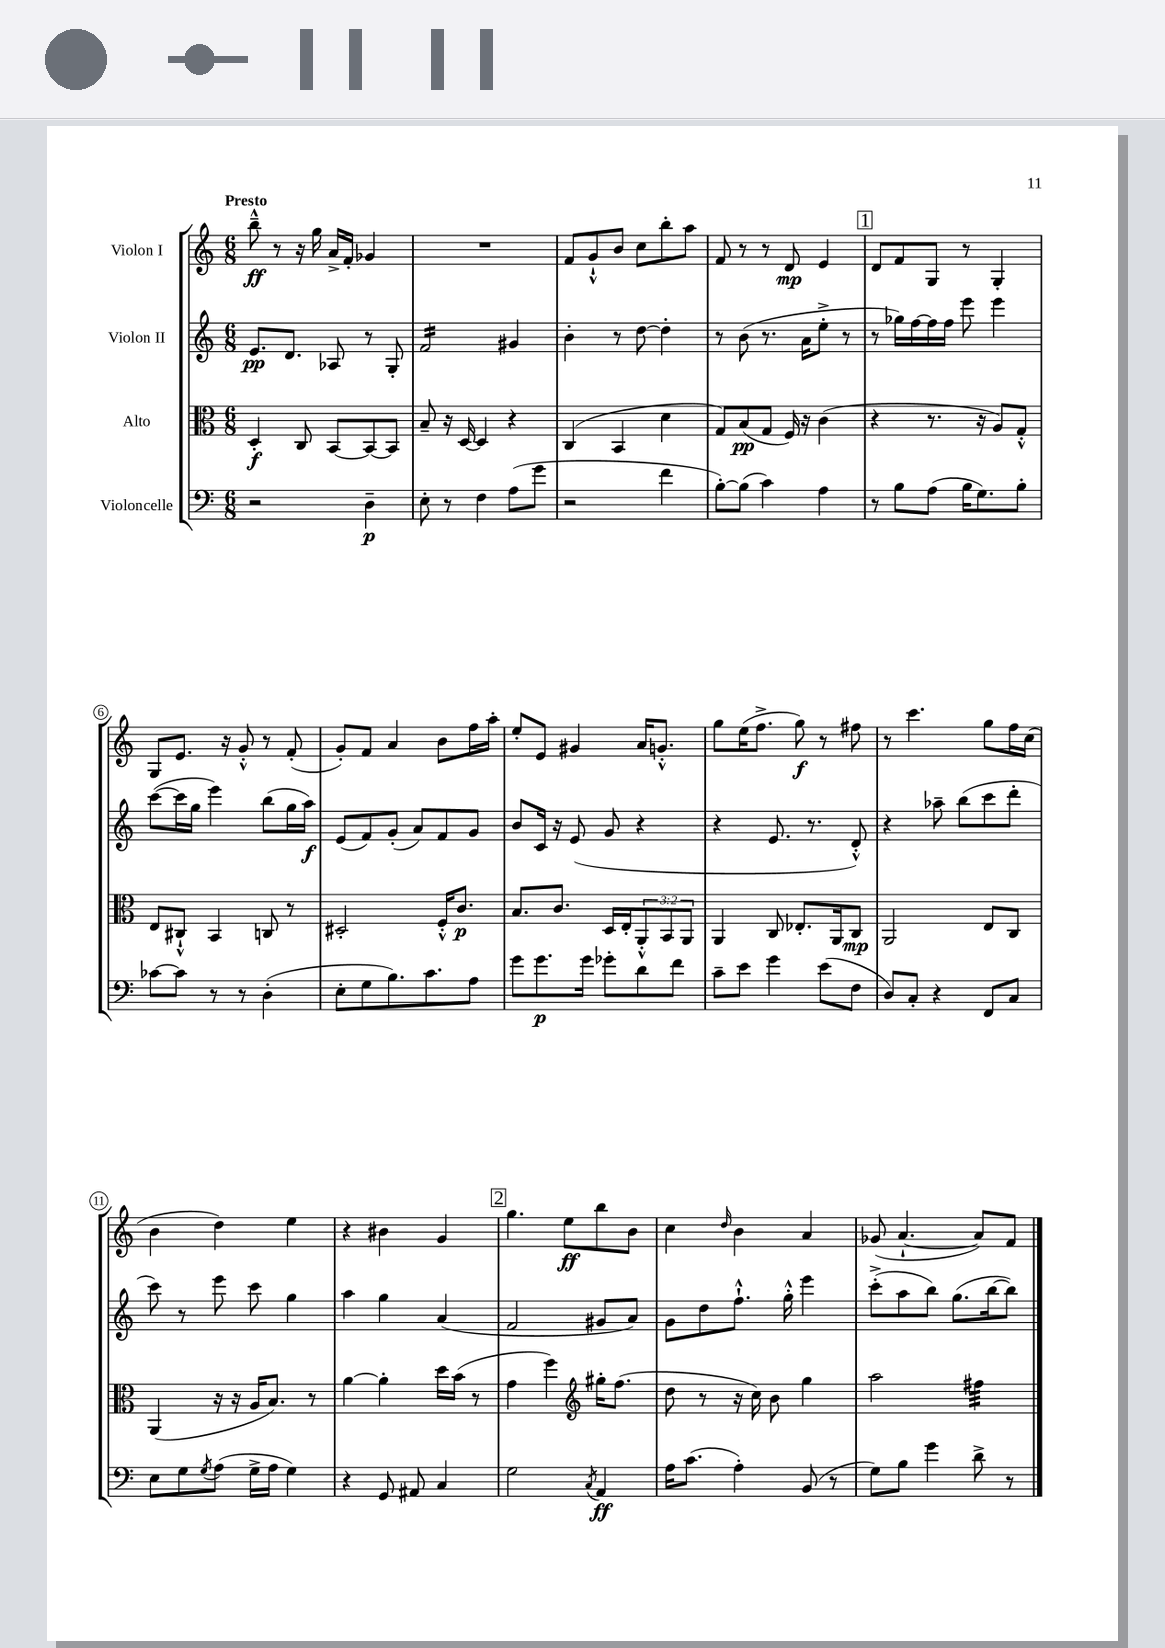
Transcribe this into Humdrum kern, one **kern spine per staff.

**kern	**kern	**kern	**kern
*staff4	*staff3	*staff2	*staff1
*clefF4	*clefC3	*clefG2	*clefG2
*k[]	*k[]	*k[]	*k[]
*M6/8	*M6/8	*M6/8	*M6/8
2r	4D'	8.e	8bb~^^
.	.	.	8r
.	.	8.d	.
.	8C	.	16r
.	.	.	16gg
.	[8BB	8A-	16a^
.	.	.	16f'
4D~	8BB_	8r	4g-
.	8BB]	8G'	.
=	=	=	=
8E'	8B~	2f	2.r
8r	16r	.	.
.	[16D	.	.
4F	4D]	.	.
(8A	4r	4g#	.
8g	.	.	.
=	=	=	=
2r	(4C	4b'	8f
.	.	.	8g`^^
.	4BB	8r	8b
.	.	[8dd	8cc
4f	4d	4dd']	8bb'
.	.	.	8aa
=	=	=	=
[8B')	8G)	8r	8f
(8B]	(8B	(8b	8r
4c)	8G	8.r	8r
.	16F)	.	8d
.	16r	16a	.
4A	(4c	8ee'^	4e
.	.	8r	.
=	=	=	=
8r	4r	8r	8d
8B	.	16gg-)	8f
.	.	[16ff	.
(8A	8.r	16ff]	8G
.	.	16ff	.
16B	.	8eee	8r
8.G)	16r	.	.
.	8A)	4eee	4G'
8B'	8G'^^	.	.
=	=	=	=
[8c-	8E	([8ccc	8G
8c-]	8C#`^^	16ccc]	8.e
.	.	16gg	.
8r	4BB	4eee)	.
.	.	.	16r
8r	.	.	8g'^^
(4D'	8C	(8bb	8r
.	8r	16gg	(8f'
.	.	16aa)	.
=	=	=	=
8E'	2D#'	(8e	8g')
8G	.	8f)	8f
8.B)	.	(8g'	4a
.	.	8a)	.
8.c	.	.	.
.	16F'^^	8f	8b
.	8.c	.	.
8A	.	8g	16ff
.	.	.	16aa'
=	=	=	=
8g	8.B	8b	8ee'
8.g	.	16c	8e
.	8.c	16r	.
.	.	(8e	4g#
16g	.	.	.
8g-'	16D	8g	.
.	16E'	.	.
8d	12AA'^^	4r	16a
.	.	.	8.g'^^
.	12BB	.	.
8f	.	.	.
.	12AA	.	.
=	=	=	=
8c~	4AA	4r	8gg
8e	.	.	(16ee
.	.	.	8.ff^
4g	8C	8.e	.
.	8.E-'	.	8gg)
.	.	8.r	.
(8e	.	.	8r
.	16AA	.	.
8F	8C	8d'^^)	8ff#
=	=	=	=
8D)	2AA	4r	8r
8C'	.	.	4.ccc
4r	.	8aa-~	.
.	.	(8bb	.
8FF	8E	8ccc	8gg
8C	8C	8ddd'	16ff
.	.	.	(16cc
=	=	=	=
8E	(4AA	8ccc)	4b
8G	.	8r	.
8qG	.	.	.
(8A	16r	8eee	4dd)
.	16r	.	.
16G^	16A	8ccc	.
16A	8.B)	.	.
4G)	.	4gg	4ee
.	8r	.	.
=	=	=	=
4r	[4a	4aa	4r
8GG	4a']	4gg	4b#
8AA#	.	.	.
4C	16dd	(4a	4g
.	(16b	.	.
.	8r	.	.
=	=	=	=
2G	4g	2f	4.gg
.	4ff)	.	.
.	.	.	8ee
*	*clefG2	*	*
8qC	.	.	.
4AA	16gg#'	8g#	8bb
.	(8.ff	.	.
.	.	8a)	8b
=	=	=	=
16A	8dd	8g	4cc
(8.c	.	.	.
.	8r	8dd	.
.	.	.	16qqdd
4A')	16r	8.ff`^^	4b
.	16cc)	.	.
.	8b	.	.
.	.	16gg'^^	.
(8BB	4gg	4eee	4a
8r	.	.	.
=	=	=	=
8G)	2aa	(8ccc'^	(8g-
8B	.	8aa	[4.a`
4g	.	8bb)	.
.	.	(8.gg	.
8d^	4ff#	.	8a])
.	.	[16bb	.
8r	.	8bb])	8f
==	==	==	==
*-	*-	*-	*-
